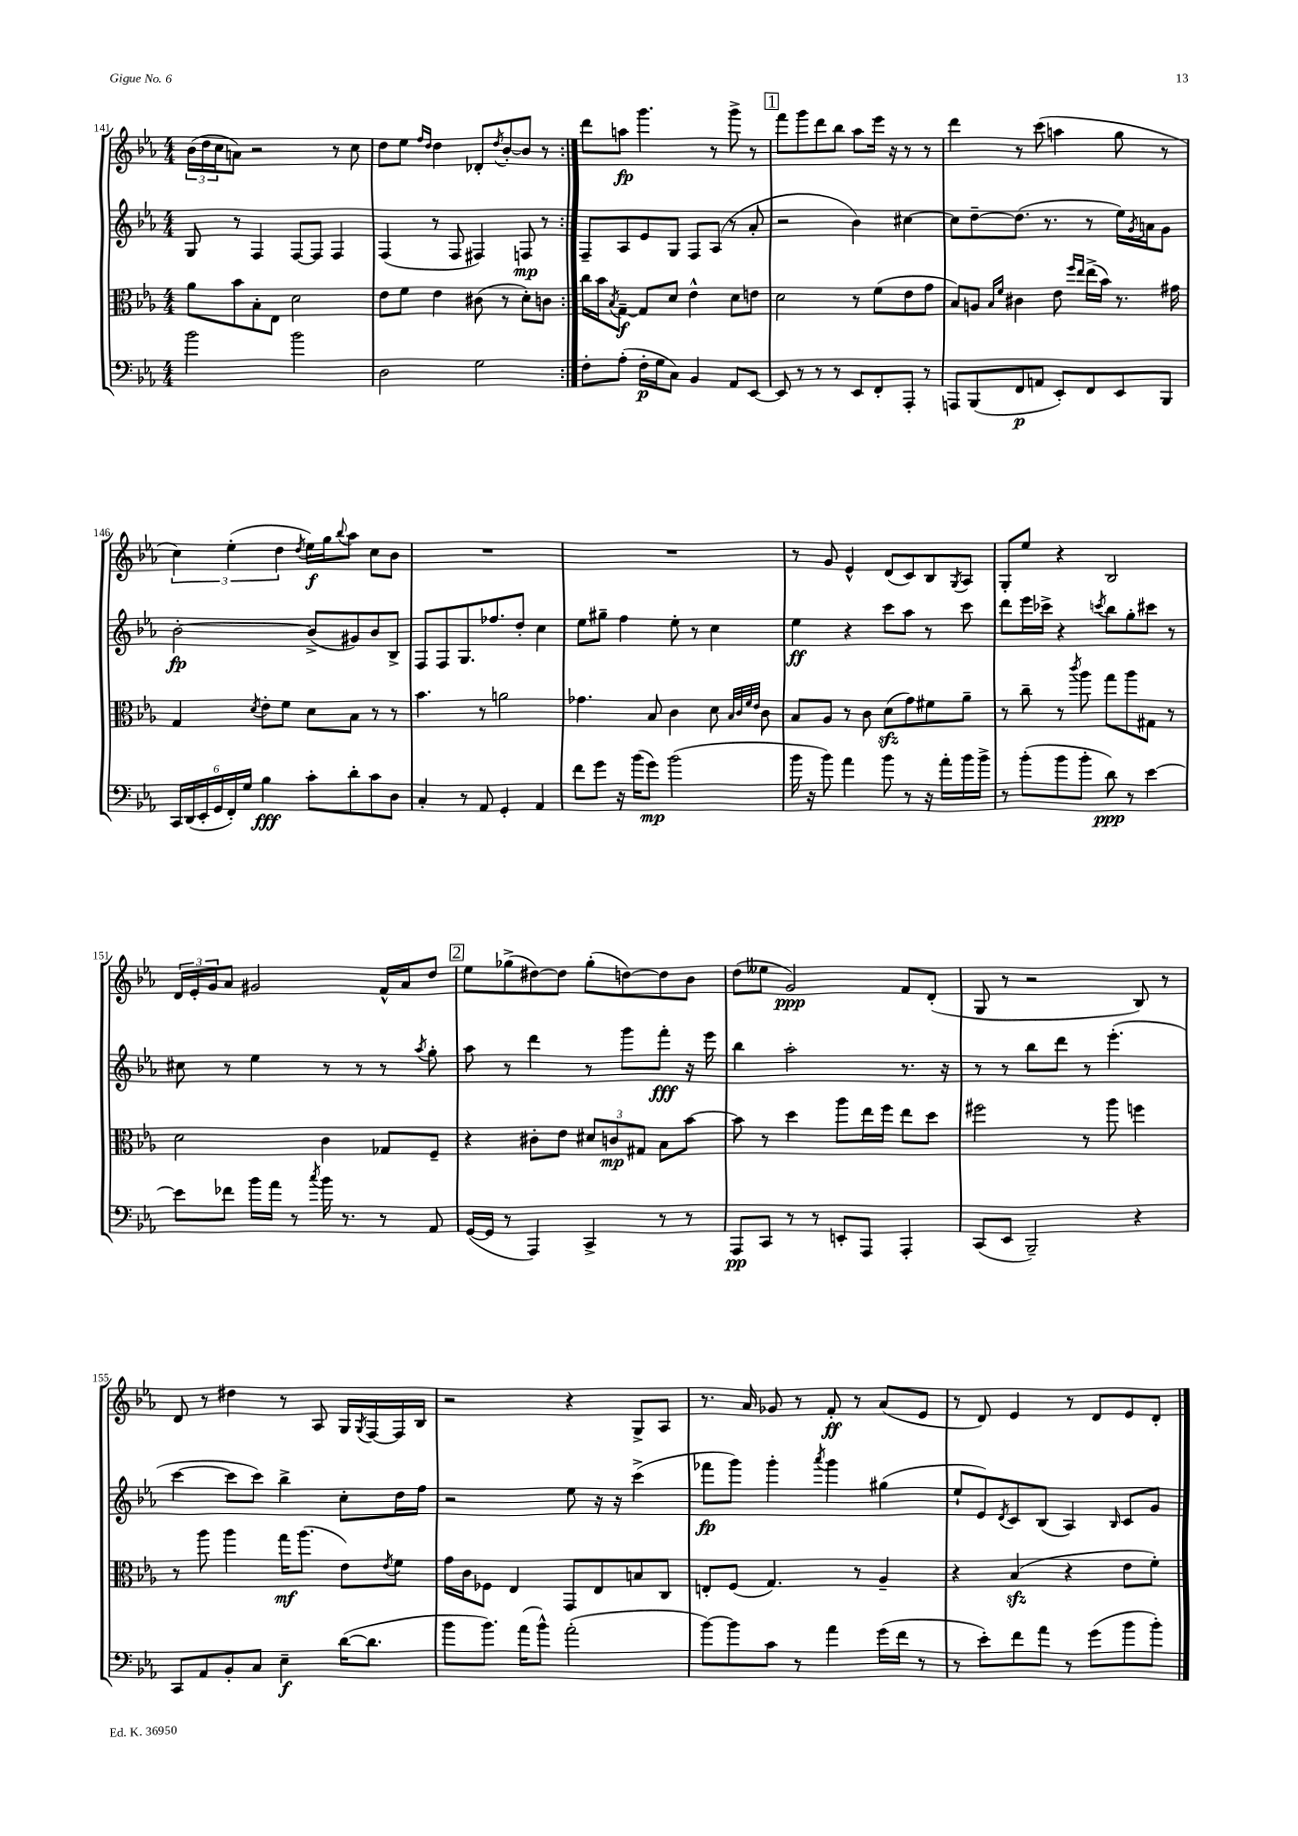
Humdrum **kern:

**kern	**kern	**kern	**kern
*staff4	*staff3	*staff2	*staff1
*clefF4	*clefC3	*clefG2	*clefG2
*k[b-e-a-]	*k[b-e-a-]	*k[b-e-a-]	*k[b-e-a-]
*M4/4	*M4/4	*M4/4	*M4/4
2b-	8a-	8G	(24b-
.	.	.	24dd
.	.	.	24cc
.	8b-	8r	8a)
.	8B-'	4F	2r
.	8E-	.	.
2b-	2d	[8F	.
.	.	8F]	.
.	.	4F	8r
.	.	.	8cc
=	=	=	=
2D	8e-	(4F	8dd
.	8f	.	8ee-
.	.	.	16qqff
.	.	.	16qqdd
.	4e-	8r	4dd
.	.	8F	.
2G	(8c#	4F#)	8d-'
.	.	.	8qdd
.	8r	.	[8b-'
.	8d')	8F	8b-]
.	8c	8r	8r
=:|!	=:|!	=:|!	=:|!
8F'	16cc	8F~	8ddd
.	16b-	.	.
.	8qB-	.	.
(8A-'	[8G~	8A-	8aa
16F'	8G]	8e-	4.ggg
16G	.	.	.
8C)	8d	8G	.
4BB-	4e-^^	8F	.
.	.	(8A-	8r
8AA-	8d	8r	8ggg^
[8EE-	8e	8a-'	8r
=	=	=	=
8EE-]	2d	2r	8fff
8r	.	.	8ggg
8r	.	.	8ddd
8r	.	.	8bb-
8EE-	8r	4b-)	8aa-
8FF'	(8f	.	16eee-
.	.	.	16r
8AAA-'	8e-	[4cc#	8r
8r	8g	.	8r
=	=	=	=
8AAA	8B-)	8cc#]	4ddd
(8BBB-	8A	[8dd~	.
.	16qqB-	.	.
.	16qqf	.	.
8FF	4c#	(8.dd]	8r
8AA	.	.	(8ccc
.	.	8.r	.
8EE-')	8e-	.	4aa
.	16qqff	.	.
.	16qqee-	.	.
8FF	(16ee-^	8r	.
.	16b-)	.	.
8EE-	8.r	16ee-)	8gg
.	.	8qg	.
.	.	16a	.
8BBB-	.	8g	8r
.	16g#	.	.
=	=	=	=
24CC	4G	[2b-'	6cc)
(24DD	.	.	.
24EE-'	.	.	.
24GG	.	.	.
24FF')	.	.	(6ee-'
24G	.	.	.
.	8qd	.	.
4B-	8e-'	.	.
.	.	.	6dd
.	8f	.	.
.	.	.	8qdd
8c'	8d	(8b-^]	16ee-)
.	.	.	16gg
.	.	.	8qqbb-
8d'	8B-	8g#)	8aa-
8c	8r	8b-	8cc
8D	8r	8B-^	8b-
=	=	=	=
4C'	4.b-	8F	1r
.	.	8F	.
8r	.	8.G	.
8AA-	8r	.	.
.	.	8.ff-	.
4GG'	2a	.	.
.	.	8dd'	.
4AA-	.	4cc	.
=	=	=	=
8f	4.g-	8ee-	1r
8g	.	8gg#~	.
16r	.	4ff	.
(16b-	.	.	.
8g)	8B-	.	.
(2b-	4c	8ee-'	.
.	.	8r	.
.	8d	4cc	.
.	32qqB-	.	.
.	32qqc	.	.
.	32qqf	.	.
.	32qqe-	.	.
.	8c	.	.
=	=	=	=
16b-	8B-	4ee-	8r
16r	.	.	.
8b-)	8A-	.	8g
4a-	8r	4r	4e-^^
.	8c	.	.
8b-	(8d	8ccc	(8d
8r	8g)	8aa-	8c)
16r	8f#	8r	8B-
16a-'	.	.	.
.	.	.	8qG
16b-	8a-~	8ccc	8A-
16b-^	.	.	.
=	=	=	=
8r	8r	8ddd	8G'
(8b-'	8cc~	16eee-	8ee-
.	.	16ccc-^	.
8b-	8r	4r	4r
.	8qccc	.	.
8b-'	8aa-	.	.
.	.	8qccc	.
8d)	8gg	8bb-	2B-
8r	8aa-	8gg'	.
[4e-	8G#	8ccc#	.
.	8r	8r	.
=	=	=	=
8e-]	2d	8cc#	24d
.	.	.	24e-'
.	.	.	24g
8f-	.	8r	8a-
16b-	.	4ee-	2g#
16a-	.	.	.
8r	.	.	.
8qcc	.	.	.
16b-	4c	8r	.
8.r	.	.	.
.	.	8r	.
8r	8G-	8r	16f^^
.	.	.	16a-
.	.	8qaa-	.
8AA-	8F~	8gg'	8dd
=	=	=	=
([16GG	4r	8aa-	8ee-
16GG]	.	.	.
8r	.	8r	(8gg-^
4AAA-)	8c#'	4ddd	[8dd#)
.	8e-	.	8dd#]
4CC^	12d#	8r	(8gg-'
.	12c	.	.
.	.	8ggg	[8dd)
.	12G#	.	.
8r	8B-	8fff'	8dd]
8r	[8b-	16r	8b-
.	.	16eee-	.
=	=	=	=
8AAA-	8b-]	4bb-	(8dd
8CC	8r	.	8ee--
8r	4dd	2aa-'	2g)
8r	.	.	.
8EE'	8aa-	.	.
8AAA-	16ee-	.	.
.	16ff	.	.
4AAA-'	8ee-	8.r	8f
.	8dd	.	(8d'
.	.	16r	.
=	=	=	=
(8CC	2ff#	8r	8G
8EE-	.	8r	8r
2BBB-~)	.	8bb-	2r
.	.	8ddd	.
.	8r	8r	.
.	8aa-	(4.eee-'	.
4r	4ff	.	8B-)
.	.	.	8r
=	=	=	=
8CC	8r	[4ccc	8d
8AA-	8aa-	.	8r
8BB-'	4aa-	8ccc]	4dd#
8C	.	8ccc)	.
4E-~	16gg	4bb-^	8r
.	(8.aa-	.	.
.	.	.	8A-
([16d	8e-)	8cc'	16G
.	.	.	8qG
8.d]	.	.	[16F
.	8qe-	.	.
.	8f	16dd	16F]
.	.	16ff	16B-
=	=	=	=
8b-	16g	2r	2r
.	16c	.	.
8.b-)	8F-	.	.
.	4E-	.	.
(16a-	.	.	.
8b-^^)	.	.	.
(2a-'	8GG	8ee-	4r
.	8E-	16r	.
.	.	16r	.
.	8B	(4ccc^	8G^
.	8C	.	8A-
=	=	=	=
[8b-)	8E'	8fff-	8.r
8b-]	(8F	8ggg)	.
.	.	.	16a-
8c	4.G)	4ggg'	8g-
8r	.	.	8r
.	.	8qaaa-	.
4a-	.	4ggg	8f'
.	8r	.	8r
(16g	4A-~	(4gg#	(8a-
16f	.	.	.
8r	.	.	8e-
=	=	=	=
8r	4r	8ee-`	8r
8e-')	.	8e-)	8d)
.	.	8qd	.
8f	(4B-	8c	4e-
8a-	.	(8B-	.
8r	4r	4A-)	8r
(8g	.	.	8d
.	.	16qqB-	.
8b-	8e-	8c	8e-
8b-')	8f')	8g	8d'
==	==	==	==
*-	*-	*-	*-
